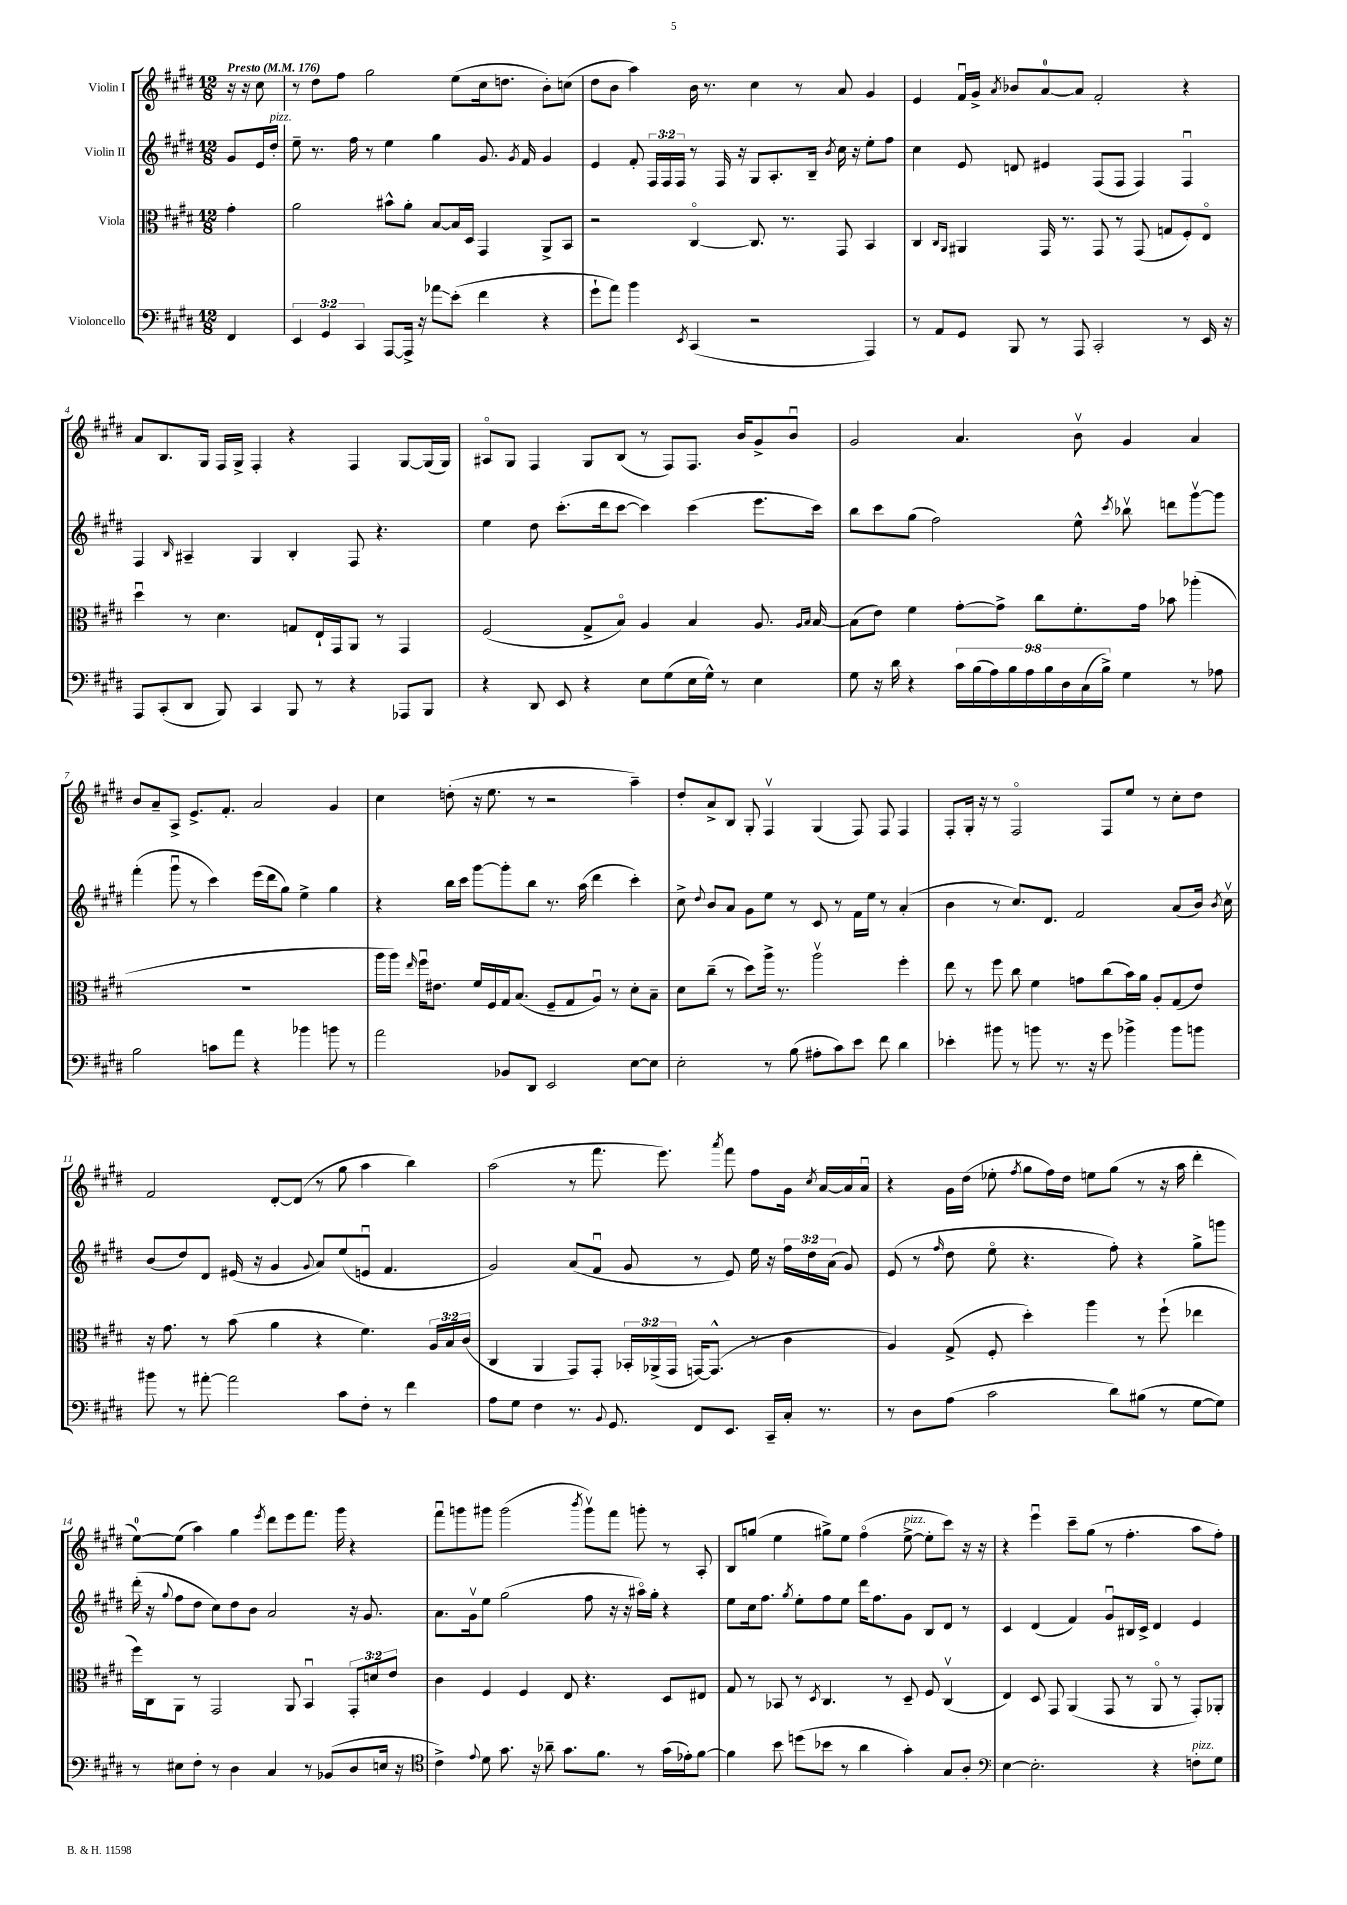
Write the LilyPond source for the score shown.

<<
\new StaffGroup <<
\new Staff = "s0" \with { instrumentName = "Violin I" } {
    \clef treble \key e \major \numericTimeSignature \time 12/8 \partial 4 \tempo "Presto" 4 = 176
    \autoBeamOff r16 r16 cis''8 |
    r8 dis''8[ fis''8] gis''2 e''8[( cis''16 d''8.] b'8[-.) c''8]( |
    dis''8[ b'8] a''4) b'16 r8. cis''4 r8 a'8 gis'4 |
    e'4 fis'16[\downbow gis'16]-> \acciaccatura { a'8 } bes'8[ a'8-0~ a'8] fis'2-. r4 |
    a'8[ b8. gis16] fis16[ gis16]-> fis4-. r4 fis4 gis8[~ gis16( gis16]) |
    ais8[\flageolet gis8] fis4 gis8[ b8]( r8 fis8[) fis8.] b'16[ gis'8-> b'8]\downbow |
    gis'2 a'4. b'8\upbow gis'4 a'4 |
    b'8[ a'8-- a8]-> e'8.[-> fis'8.]-. a'2 gis'4 |
    cis''4 d''8-.( r16 e''8. r8 r2 a''4--) |
    dis''8[-. a'8-> b8] gis8-. fis4\upbow gis4( fis8) fis8 fis4 |
    fis8[-. gis16]-. r16 r8 fis2\flageolet fis8[ e''8] r8 cis''8[-. dis''8] |
    fis'2 dis'8[~-. dis'8]( r8 gis''8 a''4 b''4) |
    a''2( r8 fis'''8. e'''8.) \acciaccatura { a'''8 } fis'''8 fis''8[ gis'16] \acciaccatura { cis''8 } a'16[~ a'16 a'16]\downbow |
    r4 gis'16[ dis''16]( ees''8-. \acciaccatura { fis''8 } gis''8[ fis''16) dis''16] e''8[ gis''8]( r8 r16 a''16 dis'''4-. |
    e''8[-0~) e''8]( a''4) gis''4 \acciaccatura { e'''8 } dis'''8[ e'''8 fis'''8.] gis'''16 r4 |
    fis'''8[\downbow g'''8 gis'''8] gis'''2( \acciaccatura { b'''8 } gis'''8[\upbow) fis'''8] g'''8-. r8 a8-. |
    b8[ g''8]( e''4 gis''8[->) e''8] fis''4\flageolet( e''8~->^\markup { \italic "pizz." } e''8[-. cis'''8]) r16 r16 |
    r4 e'''4\downbow cis'''8[-- gis''8]( r8 fis''4.-. a''8[ fis''8]-.) \bar "|." |
}
\new Staff = "s1" \with { instrumentName = "Violin II" } {
    \clef treble \key e \major \numericTimeSignature \time 12/8 \override Staff.TupletNumber.text = #tuplet-number::calc-fraction-text \partial 4
    \autoBeamOff gis'8[ e'16 dis''16]-.^\markup { \italic "pizz." } |
    e''8-- r8. fis''16 r8 e''4 gis''4 gis'8. \acciaccatura { gis'8 } fis'16 gis'4 |
    e'4 fis'8-. \tuplet 3/2 { fis16[ fis16 fis16] } r8 fis16 r16 gis8[ a8.-. b16]-- \acciaccatura { b'8 } cis''16 r16 e''8[-. fis''8] |
    cis''4 e'8 d'8 eis'4 fis8[( fis8] fis4) fis4\downbow |
    fis4 \grace { b16 } ais4-- gis4 b4-. fis8 r4. |
    e''4 dis''8 cis'''8.[-.( dis'''16 cis'''8]~ cis'''4) cis'''4( e'''8.[ cis'''16]) |
    b''8[ cis'''8 gis''8]( fis''2) e''8-^ \acciaccatura { cis'''8 } bes''8\upbow d'''8[ gis'''8~\upbow gis'''8] |
    fis'''4-.( gis'''8\downbow r8 cis'''4) e'''16[( dis'''16 gis''8]) e''4-> gis''4 |
    r4 b''16[ cis'''16] gis'''8[~ gis'''8-. b''8] r8. a''16( dis'''4 cis'''4-.) |
    cis''8-> \appoggiatura { dis''8 } b'8[ a'8] gis'8[ e''8] r8 cis'8 r8 fis'16[ e''16] r8 a'4-.( |
    b'4 r8 cis''8.[) dis'8.] fis'2 a'8[( b'16]) \acciaccatura { b'8 } cis''16\upbow |
    b'8[( dis''8) dis'8] eis'16( r16 gis'4 \appoggiatura { gis'8 } a'8[) e''8( e'8]\downbow fis'4. |
    gis'2) a'8[( fis'8]\downbow gis'8 r8 e'8) e''16 r16 \tuplet 3/2 { fis''16[ dis''16 a'16]( } gis'8) |
    e'8( r8 \grace { fis''16 } dis''8 e''8\flageolet r4. fis''8-.) r4 gis''8[-> g'''8] |
    dis'''16-.( r16 \appoggiatura { gis''8 } fis''8[ dis''8] cis''8[) dis''8 b'8] a'2 r16 gis'8. |
    a'8.[ gis'16\upbow e''8] gis''2( fis''8 r16 r16 ais''16[\flageolet) gis''16]-. r4 |
    e''8[ cis''16 fis''8.] \acciaccatura { gis''8 } e''8[-. fis''8 e''8] dis'''16[ fis''8. gis'8] b8[ dis'8] r8 |
    cis'4 dis'4( fis'4) gis'8[\downbow bis16 cis'16]-> dis'4 e'4 \bar "|." |
}
\new Staff = "s2" \with { instrumentName = "Viola" } {
    \clef alto \key e \major \numericTimeSignature \time 12/8 \override Staff.TupletNumber.text = #tuplet-number::calc-fraction-text \partial 4
    \autoBeamOff gis'4-. |
    a'2 bis'8[-^ a'8]-. b8[~ b16 dis16] gis,4 a,8[-> b,8] |
    r2 cis4~\flageolet cis8. r8. gis,8 b,4 |
    cis4 \grace { cis16[ a,16] } ais,4 gis,16 r8. gis,8 r8 gis,8( g8[ fis8-.) e8]\flageolet |
    dis''4\downbow r8 dis'4. g8[ e16-! gis,16 a,8] r8 gis,4 |
    fis2( gis8[-> b8]\flageolet) a4 b4 a8. \grace { a16[ b16] } b16~ |
    b8[( e'8]) fis'4 gis'8[~-. gis'8]-> cis''8[ fis'8.-. gis'16] bes'8 aes''4-.( |
    R1. |
    a''16[ a''16]) \grace { e''16 } fis''16[\downbow eis'8.] fis'16[ fis16 gis16 b8.]( fis8[-- gis8 a8]\downbow) r8 dis'8[-. b8]-- |
    dis'8[ cis''8]--( r8 dis''8[) a''16]-> r8. a''2\upbow fis''4-. |
    e''8 r8 fis''8 cis''8 fis'4 g'8[ cis''8( b'16) a'16] a8[-. gis8( e'8]) |
    r16 gis'8. r8 b'8( a'4 r4 fis'4.) \tuplet 3/2 { a16[ b16 cis'16]( } |
    cis4 a,4 gis,8[) gis,8]-. \tuplet 3/2 { bes,16[-. aes,16->( gis,16] } g,16[~) g,8.]-^( r8 cis'4 |
    a4) gis8->( fis8-. dis''4-.) a''4 r8 fis''8-!( ees''4 |
    fis''16[) cis16 a,8] r8 gis,2 a,8 b,4\downbow \tuplet 3/2 { gis,8[-. d'8 e'8] } |
    cis'4 fis4 fis4 e8 r4. dis8[ eis8] |
    gis8 r8 bes,8 r8 \acciaccatura { dis8 } cis4. r8 dis8-- fis8 cis4\upbow( |
    e4) dis8 gis,8 a,4( gis,8 r8 a,8\flageolet r8 gis,8[-.) aes,8]-. \bar "|." |
}
\new Staff = "s3" \with { instrumentName = "Violoncello" } {
    \clef bass \key e \major \numericTimeSignature \time 12/8 \override Staff.TupletNumber.text = #tuplet-number::calc-fraction-text \partial 4
    \autoBeamOff fis,4 |
    \tuplet 3/2 { e,4 gis,4 cis,4 } a,,8[~ a,,16]-> r16 aes'8[\glissando e'8]-.( fis'4 r4 |
    gis'8[-! a'8]) b'4 \acciaccatura { e,8 } cis,4( r2 a,,4) |
    r8 a,8[ gis,8] b,,8 r8 a,,8 cis,2-. r8 e,16 r16 |
    a,,8[ cis,8-.( dis,8] b,,8) cis,4 b,,8 r8 r4 aes,,8[ b,,8] |
    r4 dis,8 e,8 r4 e8[ gis8( e16 gis16]-^) r8 e4 |
    gis8 r16 dis'16 r4 \tuplet 9/8 { cis'16[ b16( a16) b16 a16 b16 dis16 cis16( b16]->) } gis4 r8 aes8 |
    b2 c'8[ a'8] r4 bes'4 b'8 r8 |
    a'2 bes,8[ dis,8] e,2 e8[~ e8] |
    e2-. r8 b8( ais8[-. cis'8) e'8] fis'8 dis'4 |
    ees'4-. bis'8 r8 b'8 r8. r16 gis'8 bes'4-> bes'8[ b'8] |
    bis'8 r8 ais'8~-. ais'2 cis'8[ fis8]-. r8 fis'4 |
    a8[ gis8] fis4 r8. \appoggiatura { b,8 } gis,8. fis,8[ e,8.] cis,16[-- cis16]-. r8. |
    r8 dis8[ a8]( cis'2 dis'8[) bis8]( r8 gis8[~ gis8]) |
    r8 eis8[ fis8]-. r8 dis4 cis4 r8 bes,8[( dis8 e16] r16 |
    \clef tenor cis'4->) \appoggiatura { e'8 } dis'8 gis'8. r16 aes'8-- gis'8.[ fis'8.] r8 gis'16[( ees'16-.) fis'8]~ |
    fis'4 b'8 d''8[( bes'8] r8 a'4 gis'4-.) gis8[ a8]-. |
    \clef bass e4~ e2.-. r4 f8[-.^\markup { \italic "pizz." } gis8] \bar "|." |
}
>>
>>
